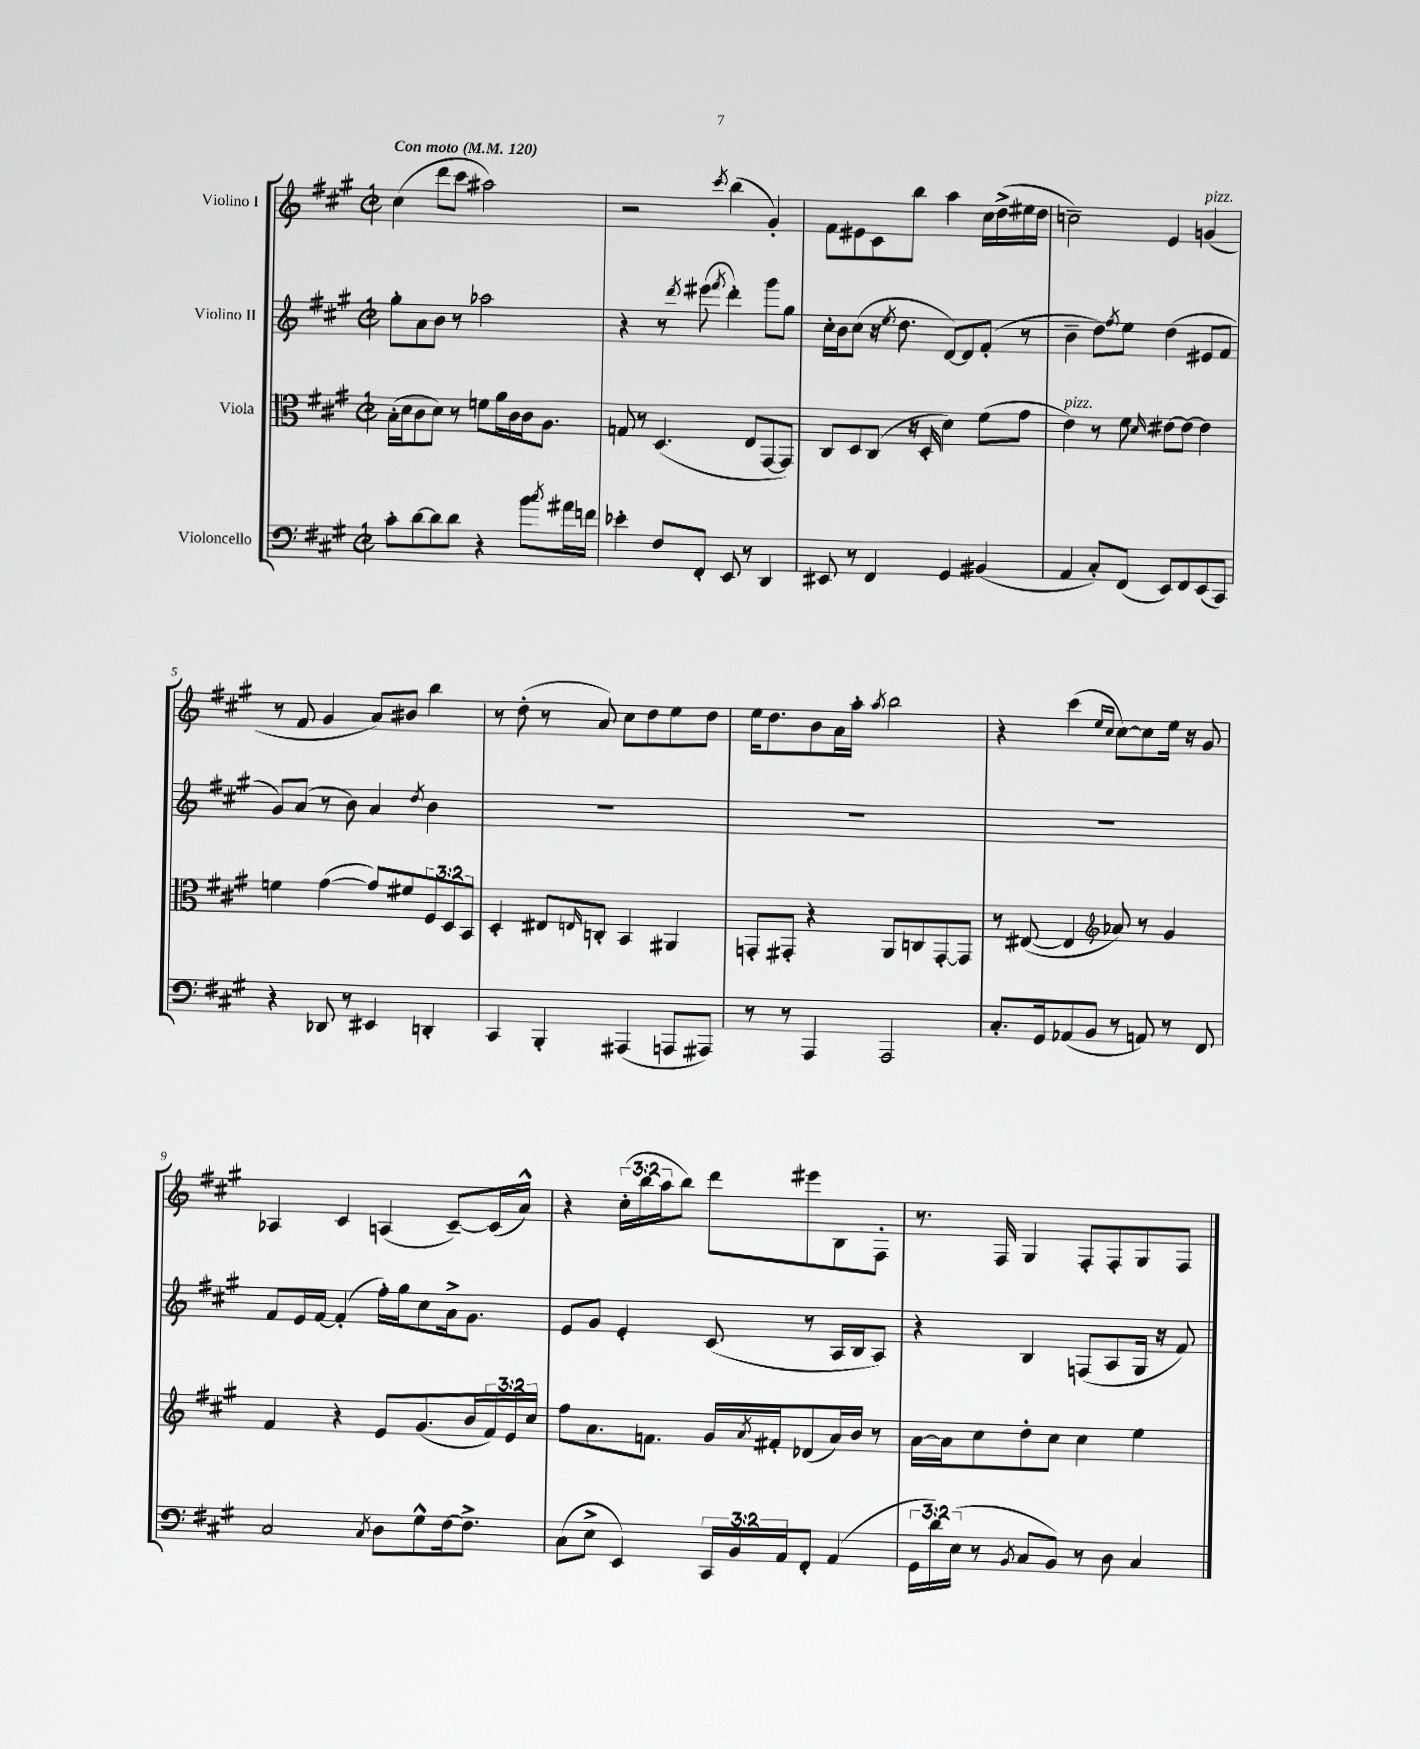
<<
\new StaffGroup <<
\new Staff = "s0" \with { instrumentName = "Violino I" } {
    \clef treble \key a \major \defaultTimeSignature \time 2/2 \override Staff.TupletNumber.text = #tuplet-number::calc-fraction-text \tempo "Con moto" 4 = 120
    cis''4( d'''8 cis'''8 ais''2) |
    r2 \acciaccatura { cis'''8 } b''4( gis'4-.) |
    fis'8 eis'8 cis'8 b''8 a''4 cis''16 d''16->( eis''16 d''16 |
    c''2--) e'4 g'4^\markup { \italic "pizz." }( |
    r8 fis'8 gis'4 a'8) bis'8 b''4 |
    r8 d''8-.( r8 a'8) cis''8 d''8 e''8 d''8 |
    e''16 d''8. b'8 a'16 a''16-. \acciaccatura { a''8 } b''2 |
    r4 cis'''4( \grace { e''16 cis''16 } cis''8~) cis''8 e''16 r16 gis'8 |
    aes4 cis'4 a4( cis'8~--) cis'16( a'16-^) |
    r4 \tuplet 3/2 { cis''16-.( b''16 a''16 } b''8) d'''8 eis'''8 b8 fis8-. |
    r8. fis16 gis4 fis8-. fis8-. gis8 fis8 \bar "|." |
}
\new Staff = "s1" \with { instrumentName = "Violino II" } {
    \clef treble \key a \major \defaultTimeSignature \time 2/2
    gis''8-. a'8 b'8 r8 aes''2 |
    r4 r8 \acciaccatura { d'''8 } eis'''8( \acciaccatura { fis'''8 } d'''4-.) gis'''8 gis''8 |
    cis''16-. b'16 cis''8( r16 \acciaccatura { e''8 } d''8. d'8~) d'8 fis'8-.( r8 |
    b'4-- d''8) \acciaccatura { fis''8 } e''8 d''4( eis'8 fis'8 |
    gis'8) a'8( r8 b'8) a'4 \acciaccatura { d''8 } b'4 |
    R1 |
    R1 |
    R1 |
    fis'8 e'16 fis'16~ fis'4-.( fis''16-.) gis''16 cis''8 a'16-> gis'8. |
    e'8 gis'8 e'4-. cis'8( r8 a16 b16 a8) |
    r4 b4 f8( a8 gis16 r16 fis'8) \bar "|." |
}
\new Staff = "s2" \with { instrumentName = "Viola" } {
    \clef alto \key a \major \defaultTimeSignature \time 2/2 \override Staff.TupletNumber.text = #tuplet-number::calc-fraction-text
    b16-.( d'16 cis'8 d'8) r8 f'8 a'16 cis'16 cis'16 a8. |
    g8 r8 d4.( e8 gis,8~ gis,8) |
    cis8 d8 cis8( r16 d16-. d'4) fis'8( gis'8 |
    e'4^\markup { \italic "pizz." }) r8 fis'8 \grace { d'16 } eis'8~ eis'8~ eis'4 |
    f'4 gis'4~( gis'8) fis'8 \tuplet 3/2 { fis8 d8 b,8 } |
    d4-. eis8 \grace { e16 } c8-. b,4 ais,4 |
    g,8-. gis,8-. r4 a,8 c8 gis,8~-. gis,8 |
    r8 eis8~( eis4 \clef treble aes'8) r8 gis'4 |
    fis'4 r4 e'8 gis'8.( b'16 \tuplet 3/2 { fis'16) e'16 cis''16 } |
    fis''8 a'8. f'8. gis'16 \acciaccatura { a'8 } fis'16-. des'8( a'16) b'16 r8 |
    a'16~ a'16 cis''8 d''8-. cis''8 cis''4 e''4 \bar "|." |
}
\new Staff = "s3" \with { instrumentName = "Violoncello" } {
    \clef bass \key a \major \defaultTimeSignature \time 2/2 \override Staff.TupletNumber.text = #tuplet-number::calc-fraction-text
    cis'8-. d'8~ d'8 d'8 r4 b'8 \acciaccatura { cis''8 } ais'16 f'16 |
    ees'4-. fis8 fis,8-. e,8 r8 d,4 |
    eis,8 r8 fis,4 gis,4 bis,4( |
    a,4 cis8-.) fis,8( e,8) fis,8 e,8( cis,8) |
    r4 des,8 r8 eis,4 d,4-. |
    cis,4 b,,4-. ais,,4( a,,8 ais,,8) |
    r8 r8 a,,4 a,,2 |
    cis8.-. gis,16 aes,8( b,8 r8 a,8) r8 fis,8 |
    cis2 \acciaccatura { cis8 } d8 gis8-^ fis16~ fis8.-> |
    cis8( e8-> e,4) \tuplet 3/2 { cis,16 b,16 a,16 } fis,8-. a,4( |
    \tuplet 3/2 { gis,16 d'16) e16( } r8 \acciaccatura { b,8 } cis8 b,8) r8 d8 cis4 \bar "|." |
}
>>
>>
